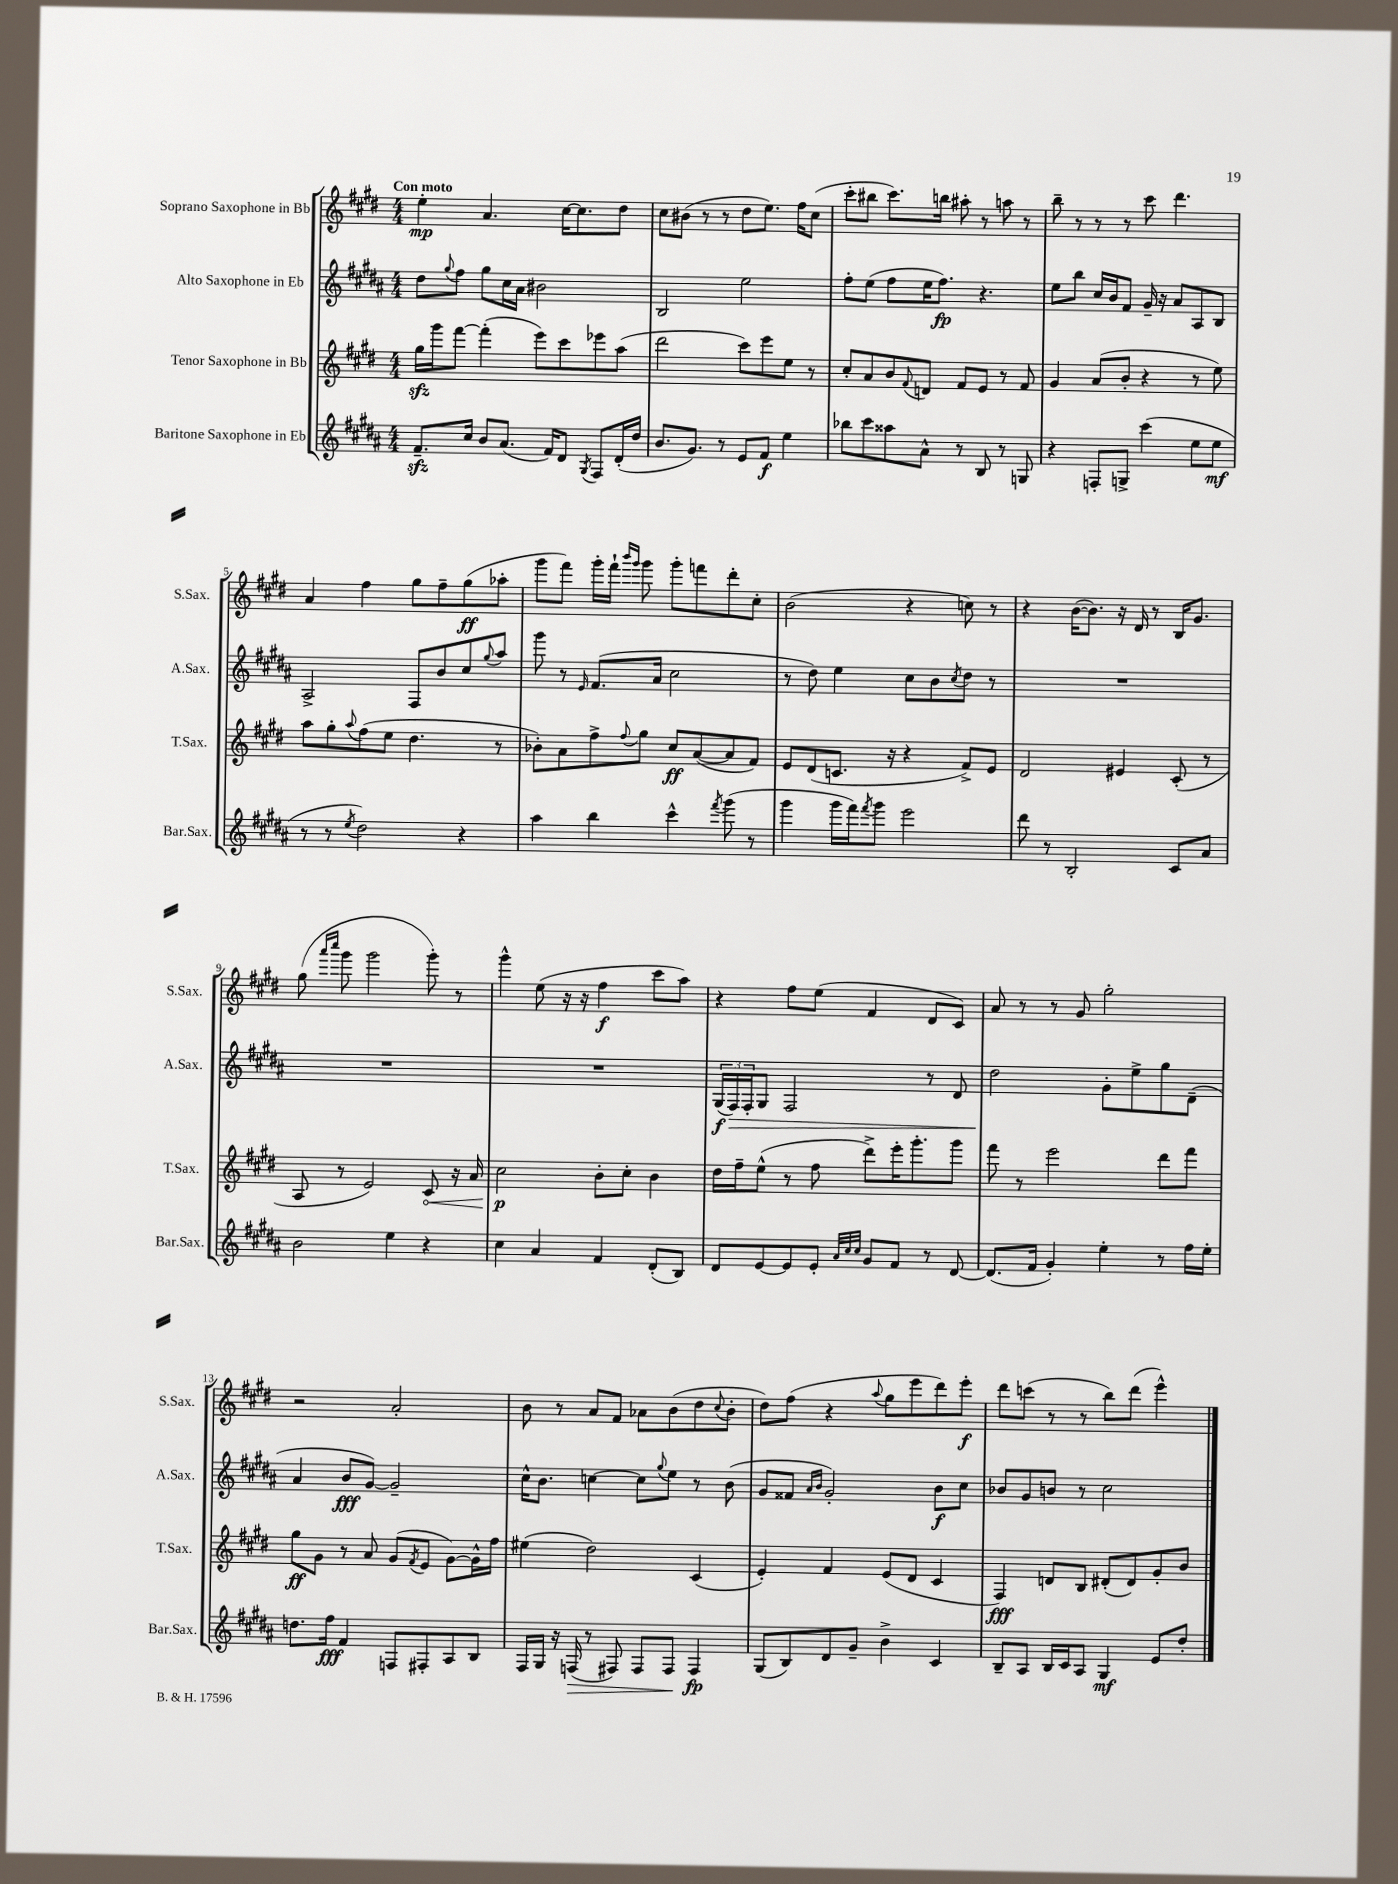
<<
\new StaffGroup <<
\new Staff = "s0" \with { instrumentName = "Soprano Saxophone in Bb" shortInstrumentName = "S.Sax." } {
    \clef treble \key e \major \numericTimeSignature \time 4/4 \tempo "Con moto"
    e''4-.\mp a'4. cis''16~ cis''8. dis''8 |
    cis''8 bis'8( r8 r8 dis''8 e''8.) fis''16 cis''8( |
    cis'''8-. bis''8 cis'''8.) b''16 ais''8-. r8 a''8 r8 |
    b''8-- r8 r8 r8 cis'''8 dis'''4. |
    a'4 fis''4 gis''8 fis''8-- gis''8\ff( aes''8-. |
    gis'''8 fis'''8) gis'''16-. fis'''16-! \grace { b'''16 gis'''16 } gis'''8 gis'''8-. f'''8 dis'''8-. cis''8-. |
    b'2( r4 c''8) r8 |
    r4 b'16~( b'8.) r16 dis'16 r8 b16 gis'8. |
    gis''8( \grace { a'''16 cis''''16 } gis'''8 gis'''2 gis'''8-.) r8 |
    gis'''4-^ e''8( r16 r16 fis''4\f cis'''8 a''8) |
    r4 fis''8 e''8( fis'4 dis'8 cis'8) |
    a'8 r8 r8 gis'8 gis''2-. |
    r2 a'2-. |
    b'8 r8 a'8 fis'8 aes'8 b'8( dis''8 \appoggiatura { cis''8 } b'8-. |
    dis''8) fis''8( r4 \appoggiatura { a''8 } gis''8 e'''8 dis'''8) e'''8-.\f |
    dis'''8 c'''8( r8 r8 b''8) dis'''8( e'''4-^) \bar "|." |
}
\new Staff = "s1" \with { instrumentName = "Alto Saxophone in Eb" shortInstrumentName = "A.Sax." } {
    \clef treble \key b \major \numericTimeSignature \time 4/4
    dis''8 \appoggiatura { gis''8 } fis''8 gis''8 cis''16 ais'16 bis'2 |
    b2 e''2 |
    fis''8-. e''8( fis''8 e''16 fis''8.\fp) r4. |
    e''8 b''8 cis''16 b'16 fis'8 gis'16-- r16 ais'8 ais8 b8 |
    ais2-> fis8 b'8 cis''8 \appoggiatura { gis''8 } ais''8 |
    gis'''8 r8 \grace { e'16 } fis'8.( ais'16 cis''2 |
    r8 dis''8) e''4 cis''8 b'8 \acciaccatura { cis''8 } dis''8 r8 |
    R1 |
    R1 |
    R1 |
    \tuplet 3/2 { gis16\f( fis16\>) fis16-. } gis8 fis2 r8 dis'8 |
    dis''2\! gis'8-. e''8-> gis''8 dis'8--( |
    ais'4 b'8\fff gis'8~) gis'2-- |
    cis''16-^ b'8. c''4~ c''8 \appoggiatura { gis''8 } e''8 r8 b'8( |
    gis'8 fisis'8 \grace { ais'16 b'16 } gis'2-.) b'8\f cis''8 |
    bes'8 gis'8 b'8 r8 cis''2 \bar "|." |
}
\new Staff = "s2" \with { instrumentName = "Tenor Saxophone in Bb" shortInstrumentName = "T.Sax." } {
    \clef treble \key e \major \numericTimeSignature \time 4/4
    gis''16\sfz gis'''16 fis'''8~ fis'''4-.( e'''8) cis'''8 ees'''8 a''8( |
    dis'''2 cis'''8) e'''8 e''8 r8 |
    cis''8-. a'8 b'8 \appoggiatura { fis'8 } d'8 fis'8 e'8 r8 fis'8 |
    gis'4 a'8( b'8-. r4 r8 e''8) |
    a''8 gis''8-. \appoggiatura { a''8 } fis''8( e''8 dis''4. r8 |
    bes'8-.) a'8 fis''8-> \appoggiatura { fis''8 } gis''8 cis''8\ff a'8~( a'8 fis'8) |
    e'8 dis'8( c'8. r16 r4 fis'8->) e'8 |
    dis'2 eis'4 cis'8-.( r8 |
    a8 r8 e'2) \once \override Hairpin.circled-tip = ##t cis'8\< r16 a'16 |
    cis''2\p\! b'8-. cis''8-. b'4 |
    dis''16 fis''16-- e''8-^( r8 fis''8 dis'''8->) e'''16-. gis'''8.-. gis'''8 |
    fis'''8 r8 e'''2 dis'''8 fis'''8 |
    gis''8\ff gis'8 r8 a'8 gis'8( \acciaccatura { fis'8 } e'8 gis'8~) gis'16-^ fis''16 |
    eis''4( dis''2) cis'4( |
    e'4-.) fis'4 e'8( dis'8 cis'4 |
    fis4\fff) d'8 b8 dis'8-.( dis'8) gis'8-. b'8 \bar "|." |
}
\new Staff = "s3" \with { instrumentName = "Baritone Saxophone in Eb" shortInstrumentName = "Bar.Sax." } {
    \clef treble \key b \major \numericTimeSignature \time 4/4
    fis'8.--\sfz cis''16 b'8 ais'8.( fis'16) dis'8 \acciaccatura { gis8 } fis8 dis'16-.( dis''16 |
    b'8. gis'8.) r8 e'8 fis'8\f e''4 |
    bes''8 cis'''8 aisis''8 ais'8-^ r8 b8 r8 g8 |
    r4 f8-. g8-> cis'''4( e''8 e''8\mf |
    r8 r8 \acciaccatura { e''8 } dis''2) r4 |
    ais''4 b''4 cis'''4-^ \acciaccatura { fis'''8 } gis'''8( r8 |
    gis'''4 gis'''16 fis'''16) \acciaccatura { fis'''8 } gis'''8 e'''2 |
    dis'''8 r8 b2-. cis'8 ais'8 |
    b'2 e''4 r4 |
    cis''4 ais'4 fis'4 dis'8-.( b8) |
    dis'8 e'8~ e'8 e'8-. \grace { ais'32 cis''32 cis''32 } gis'8 fis'8 r8 dis'8~ |
    dis'8.( fis'16 gis'4-.) e''4-. r8 fis''16 e''16-. |
    d''8. fis''16\fff fis'4 f8 fis8-. ais8 b8 |
    fis16 gis16 r16 f16\>( r8 fis8) fis8 fis8\! fis4\fp |
    gis8( b8) dis'8 gis'8-- b'4-> cis'4 |
    b8-- ais8 b16 cis'16 ais8 gis4\mf e'8 dis''8-. \bar "|." |
}
>>
>>
